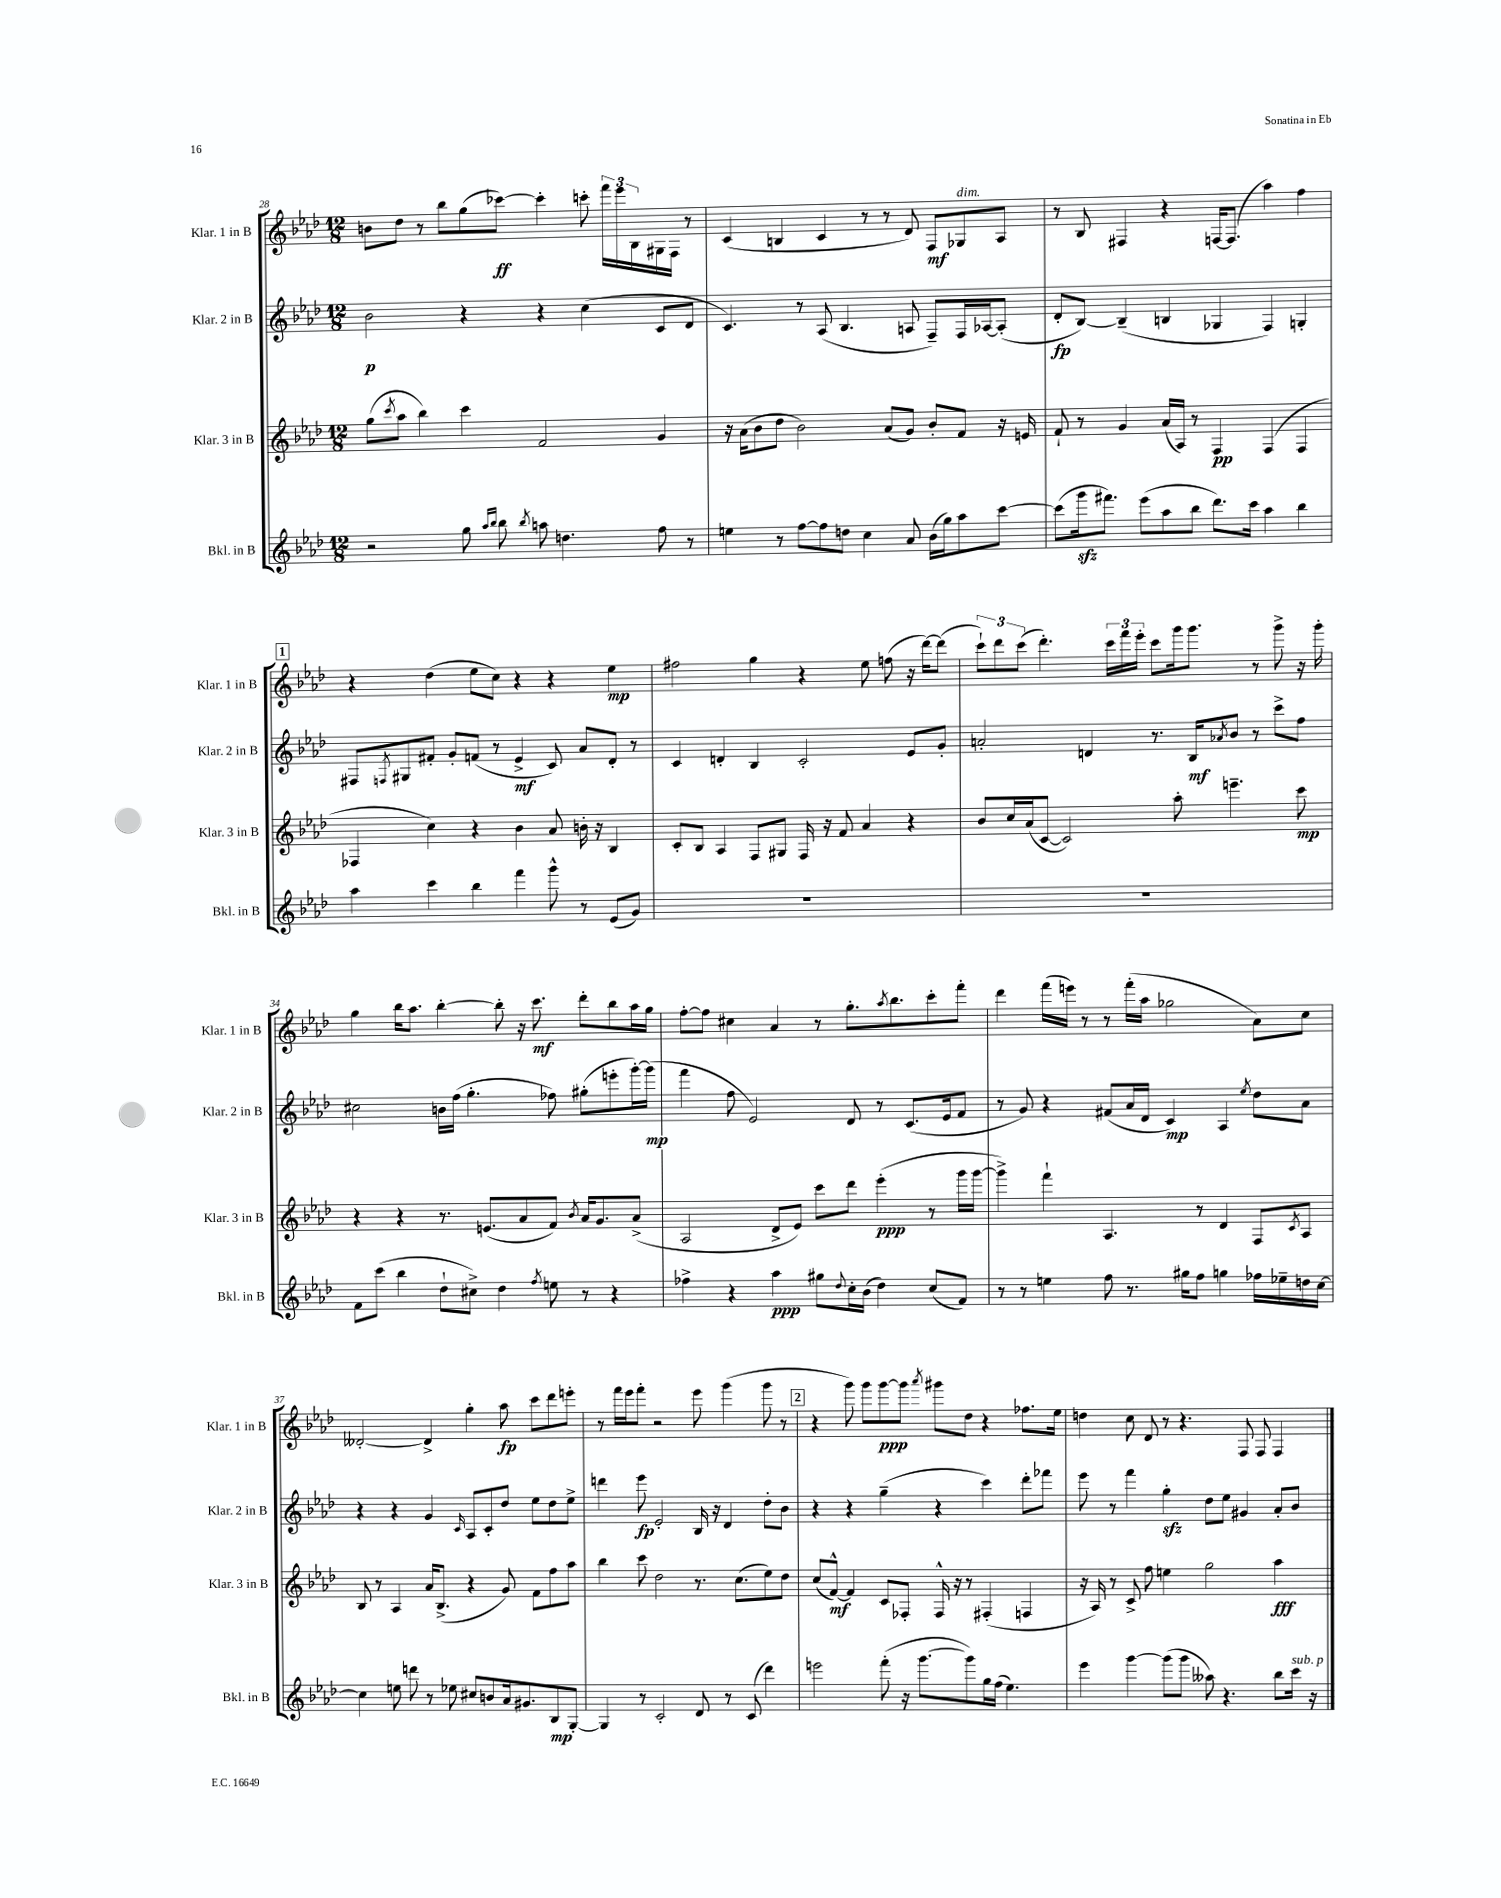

**kern	**dynam	**kern	**dynam	**kern	**dynam	**kern	**dynam
*part4	*part4	*part3	*part3	*part2	*part2	*part1	*part1
*staff4	*staff4	*staff3	*staff3	*staff2	*staff2	*staff1	*staff1
*I"Bkl. in B	*	*I"Klar. 3 in B	*	*I"Klar. 2 in B	*	*I"Klar. 1 in B	*
*I'Bkl. in B	*	*I'Klar. 3 in B	*	*I'Klar. 2 in B	*	*I'Klar. 1 in B	*
*clefG2	*	*clefG2	*	*clefG2	*	*clefG2	*
*k[b-e-a-d-]	*	*k[b-e-a-d-]	*	*k[b-e-a-d-]	*	*k[b-e-a-d-]	*
*M12/8	*	*M12/8	*	*M12/8	*	*M12/8	*
=28	=28	=28	=28	=28	=28	=28	=28
2r	.	(8gg\L	.	2b-\	p	8bn\L	.
.	.	8qccc/	.	.	.	.	.
.	.	8aa-\J	.	.	.	8dd-\J	.
.	.	4bb-\)	.	.	.	8r	.
.	.	.	.	.	.	8bb-\L	.
8gg\	.	4ccc\	.	4r	.	(8gg\	.
16qqaa-/LL	.	.	.	.	.	.	.
16qqbb-/JJ	.	.	.	.	.	.	.
8bb-\	.	.	.	.	.	[8ccc-X\J)	ff
8qbb-/	.	.	.	.	.	.	.
8aan\	.	2f/	.	4r	.	4ccc-'\]	.
4.ddn\	.	.	.	.	.	.	.
.	.	.	.	(4cc\	.	8cccn'\	.
.	.	.	.	.	.	24fff\LL	.
.	.	.	.	.	.	24eee-\	.
.	.	.	.	.	.	24B-\	.
8ff\	.	4g/	.	8c/L	.	16G#X\	.
.	.	.	.	.	.	16F\JJ	.
8r	.	.	.	8d-/J	.	8r	.
=29	=29	=29	=29	=29	=29	=29	=29
4een\	.	16r	.	4.c/)	.	(4c/	.
.	.	(16a-\KL	.	.	.	.	.
.	.	8b-\	.	.	.	.	.
8r	.	8dd-\J	.	.	.	4Bn/	.
[8ff\L	.	2b-\)	.	8r	.	.	.
8ff\]	.	.	.	(8A-/	.	4c/	.
8ddn\J	.	.	.	4.B-/	.	.	.
4cc\	.	.	.	.	.	8r	.
.	.	(8a-/L	.	.	.	8r	.
8a-/	.	8g/J)	.	8An/	.	8d-/)	.
(16b-\LL	.	8b-'/L	.	8F~/L)	.	8F/L	mf
16gg\J)	.	.	.	.	.	.	.
!	!	!	!	!	!	!LO:TX:a:i:t=dim.	!
8aa-\	.	8f/J	.	16F/L	.	8G-X/	.
.	.	.	.	[16A-X/J	.	.	.
[8ccc\J	.	16r	.	(8A-'/J]	.	8A-/J	.
.	.	16en/	.	.	.	.	.
=30	=30	=30	=30	=30	=30	=30	=30
(8ccc\L]	.	8f`/	.	8d-'/L	fp	8r	.
16gggzz\k	.	8r	.	[8B-/J)	.	8B-/	.
8.fff#X\J)	.	.	.	.	.	.	.
.	.	4g/	.	(4B-~/]	.	4F#X/	.
(8eee-\L	.	.	.	.	.	.	.
8aa-\	.	(16a-/LL	.	4Bn/	.	4r	.
.	.	16A-/JJ)	.	.	.	.	.
8bb-\J	.	8r	.	.	.	.	.
8.ddd-\L)	.	4F/	pp	4G-X/	.	[16Fn/KL	.
.	.	.	.	.	.	(8.F/J]	.
16ccc\Jk	.	.	.	.	.	.	.
4aa-\	.	(4F/	.	4F/)	.	4aa-\)	.
4bb-\	.	4F/	.	4Gn'/	.	4ff\	.
!!LO:LB:g=z
!!LO:REH:place=s1:t=1
=31	=31	=31	=31	=31	=31	=31	=31
4aa-\	.	4F-X/	.	8F#X/L	.	4r	.
.	.	.	.	8qFn/	.	.	.
.	.	.	.	8G#X/	.	.	.
4ccc\	.	4cc\)	.	8f#X'/J	.	(4dd-\	.
.	.	.	.	8g'/L	.	.	.
4bb-\	.	4r	.	(8fn/J	.	8ee-\L	.
.	.	.	.	8r	.	8cc\J)	.
4fff\	.	4b-\	.	4e-^/	mf	4r	.
8ggg^^\	.	8a-/	.	8c/)	.	4r	.
8r	.	16bn'\	.	8a-/L	.	.	.
.	.	16r	.	.	.	.	.
(8e-/L	.	4B-/	.	8d-'/J	.	4ee-\	mp
8g/J)	.	.	.	8r	.	.	.
=32	=32	=32	=32	=32	=32	=32	=32
1.r	.	8c'/L	.	4c/	.	2ff#X\	.
.	.	8B-/J	.	.	.	.	.
.	.	4A-/	.	4dn'/	.	.	.
.	.	8F/L	.	4B-/	.	4gg\	.
.	.	8G#X/J	.	.	.	.	.
.	.	16F/	.	2c'/	.	4r	.
.	.	16r	.	.	.	.	.
.	.	8f/	.	.	.	.	.
.	.	4a-/	.	.	.	8ee-\	.
.	.	.	.	.	.	(8ffn\	.
.	.	4r	.	8e-/L	.	16r	.
.	.	.	.	.	.	[16ddd-\KL)	.
.	.	.	.	8g'/J	.	(8ddd-\J]	.
=33	=33	=33	=33	=33	=33	=33	=33
1.r	.	8b-/L	.	2an'/	.	12ccc`\L)	.
.	.	.	.	.	.	12ddd-\	.
.	.	16cc/L	.	.	.	.	.
.	.	.	.	.	.	(12ccc\J	.
.	.	(16a-/J	.	.	.	.	.
.	.	[8c/J	.	.	.	4.ddd-'\)	.
.	.	2c/])	.	.	.	.	.
.	.	.	.	4dn/	.	.	.
.	.	.	.	.	.	24ccc\LL	.
.	.	.	.	.	.	24fff\	.
.	.	.	.	.	.	24eee-'\JJ	.
.	.	.	.	8.r	.	8ccc\L	.
.	.	8aa-'\	.	.	.	16ggg\k	.
.	.	.	.	16B-/KL	mf	8.ggg\J	.
.	.	.	.	8qa-X/	.	.	.
.	.	4.eeen~\	.	8b-/J	.	.	.
.	.	.	.	8r	.	8r	.
.	.	.	.	8ccc^\L	.	8ggg^\	.
.	.	8ccc\	mp	8ff\J	.	16r	.
.	.	.	.	.	.	16ggg'\	.
!!LO:LB:g=z
=34	=34	=34	=34	=34	=34	=34	=34
8f\L	.	4r	.	2cc#X\	.	4gg\	.
(8ccc\J	.	.	.	.	.	.	.
4bb-\	.	4r	.	.	.	16bb-\KL	.
.	.	.	.	.	.	8.aa-\J	.
8dd-`\L	.	8.r	.	16bn\LL	.	[4bb-'\	.
.	.	.	.	(16ff\JJ	.	.	.
8cc#X^\J)	.	.	.	4.gg'\	.	.	.
.	.	(8.en/L	.	.	.	.	.
4dd-\	.	.	.	.	.	8bb-'\]	.
.	.	8a-/	.	.	.	16r	.
.	.	.	.	.	.	8.ccc\	mf
8qff/	.	.	.	.	.	.	.
8een\	.	8f/J)	.	8ff-X\)	.	.	.
.	.	8qb-/	.	.	.	.	.
8r	.	16a-/KL	.	(8gg#X'\L	.	8ddd-'\L	.
.	.	8.g/	.	.	.	.	.
4r	.	.	.	8eeen'\	.	8bb-\	.
.	.	(8a-^/J	.	[16ggg'\L)	.	16aa-\L	.
.	.	.	.	(16ggg\JJ]	mp	16gg\JJ	.
=35	=35	=35	=35	=35	=35	=35	=35
4ff-X^\	.	2A-/	.	4fff\	.	[8ff'\L	.
.	.	.	.	.	.	8ff\J]	.
4r	.	.	.	8ff\	.	4cc#X\	.
.	.	.	.	2e-/)	.	.	.
4aa-\	ppp	8d-^/L	.	.	.	4a-/	.
.	.	8e-/J)	.	.	.	.	.
8gg#X\L	.	8ccc\L	.	.	.	8r	.
8qqdd-/	.	.	.	.	.	.	.
16cc'\L	.	8ddd-\J	.	8d-/	.	8.gg'\L	.
(16b-\JJ	.	.	.	.	.	.	.
4dd-\)	.	(4eee-'\	ppp	8r	.	.	.
.	.	.	.	.	.	8qaa-/	.
.	.	.	.	.	.	8.bb-\	.
.	.	.	.	(8.c/L	.	.	.
(8cc/L	.	8r	.	.	.	8ccc'\	.
.	.	.	.	16e-/k	.	.	.
8f/J)	.	16ggg\LL	.	8f/J	.	8fff'\J	.
.	.	[16ggg\JJ	.	.	.	.	.
=36	=36	=36	=36	=36	=36	=36	=36
8r	.	4ggg^\])	.	8r	.	4ddd-\	.
8r	.	.	.	8g/)	.	.	.
4een\	.	4fff`\	.	4r	.	(16fff\LL	.
.	.	.	.	.	.	16eeen\JJ)	.
.	.	.	.	.	.	8r	.
8ff\	.	4.A-/	.	(8f#X/L	.	8r	.
8.r	.	.	.	16a-/L	.	(16fff'\LL	.
.	.	.	.	16d-/JJ	.	16aa-\JJ	.
.	.	.	.	4c/)	mp	2gg-X\	.
16gg#X\KL	.	.	.	.	.	.	.
8ff\J	.	8r	.	.	.	.	.
4ggn\	.	4d-/	.	4A-/	.	.	.
.	.	.	.	8qee-/	.	.	.
16ff-X\LL	.	8F/L	.	8dd-\L	.	8a-\L)	.
16ee-X~\	.	.	.	.	.	.	.
.	.	8qc/	.	.	.	.	.
16ddn\	.	8A-/J	.	8a-\J	.	8cc\J	.
[16cc\JJ	.	.	.	.	.	.	.
!!LO:LB:g=z
=37	=37	=37	=37	=37	=37	=37	=37
4cc\]	.	8B-/	.	4r	.	[2d--X'/	.
.	.	8r	.	.	.	.	.
8een\	.	4A-/	.	4r	.	.	.
8dddn\	.	.	.	.	.	.	.
8r	.	16a-/KL	.	4g/	.	4d--^/]	.
.	.	(8.B-^/J	.	.	.	.	.
8ee-X\	.	.	.	.	.	.	.
.	.	.	.	16qqc/	.	.	.
8cc#X/L	.	4r	.	8A-/L	.	4gg'\	.
8bn/	.	.	.	8c'/	.	.	.
16a-/k	.	8g/)	.	8dd-/J	.	8aa-\	fp
8.g#X/	.	.	.	.	.	.	.
.	.	8f\L	.	8ee-\L	.	8ccc\L	.
8B-/	mp	8ff\	.	8dd-\	.	8ddd-\	.
[8G'/J	.	8aa-\J	.	8ee-^\J	.	8eeen'\J	.
=38	=38	=38	=38	=38	=38	=38	=38
4G/]	.	4bb-\	.	4dddn\	.	8r	.
.	.	.	.	.	.	16fff\LL	.
.	.	.	.	.	.	16eee-\J	.
8r	.	8ccc\	.	8eee-\	fp	8fff'\J	.
2c'/	.	2dd-\	.	2e-'/	.	2r	.
8d-/	.	8.r	.	16B-/	.	8eee-\	.
.	.	.	.	16r	.	.	.
8r	.	.	.	4d-/	.	(4ggg\	.
.	.	(8.cc\L	.	.	.	.	.
(8c/	.	.	.	.	.	.	.
4ddd-\)	.	8ee-\)	.	8dd-'\L	.	8ggg\	.
.	.	8dd-\J	.	8b-\J	.	8r	.
!!LO:REH:place=s1:t=2
=39	=39	=39	=39	=39	=39	=39	=39
2eeen\	.	(8cc/L	.	4r	.	4r	.
.	.	[8f^^/J)	mf	.	.	.	.
.	.	4f/]	.	4r	.	8ggg\)	.
.	.	.	.	.	.	8ggg\L	.
(8fff'\	.	8c/L	.	(4gg~\	.	[8ggg\	ppp
16r	.	8F-X'/J	.	.	.	8ggg\J]	.
[8.ggg\L	.	.	.	.	.	.	.
.	.	.	.	.	.	8qaaa-/	.
.	.	16F-^^/	.	4r	.	8ggg#X\L	.
.	.	16r	.	.	.	.	.
8ggg\])	.	8r	.	.	.	8dd-\J	.
16gg\L	.	(4F#X'/	.	4ccc\)	.	4r	.
(16ff\JJ	.	.	.	.	.	.	.
4.ee-\)	.	.	.	.	.	.	.
.	.	4Fn/	.	8ddd-'\L	.	8.ff-X\L	.
.	.	.	.	8fff-X\J	.	.	.
.	.	.	.	.	.	16ee-\Jk	.
=40	=40	=40	=40	=40	=40	=40	=40
4eee-\	.	16r	.	8eee-\	.	4ddn\	.
.	.	16A-/)	.	.	.	.	.
.	.	8r	.	8r	.	.	.
[4ggg\	.	8c^/	.	4fff\	.	8cc\	.
.	.	8ff\	.	.	.	8d-/	.
(8ggg\L]	.	4een\	.	4ggzz'\	.	8r	.
8ggg\J	.	.	.	.	.	4.r	.
8aa--X\)	.	2gg\	.	8dd-\L	.	.	.
4.r	.	.	.	8ee-\J	.	.	.
.	.	.	.	4g#X/	.	8F/	.
.	.	.	.	.	.	8F/	.
8bb-\L	.	4aa-\	fff	8a-'/L	.	4F/	.
!LO:TX:a:i:t=sub. p	!	!	!	!	!	!	!
16ccc\Jk	.	.	.	8b-/J	.	.	.
16r	.	.	.	.	.	.	.
==	==	==	==	==	==	==	==
*-	*-	*-	*-	*-	*-	*-	*-
